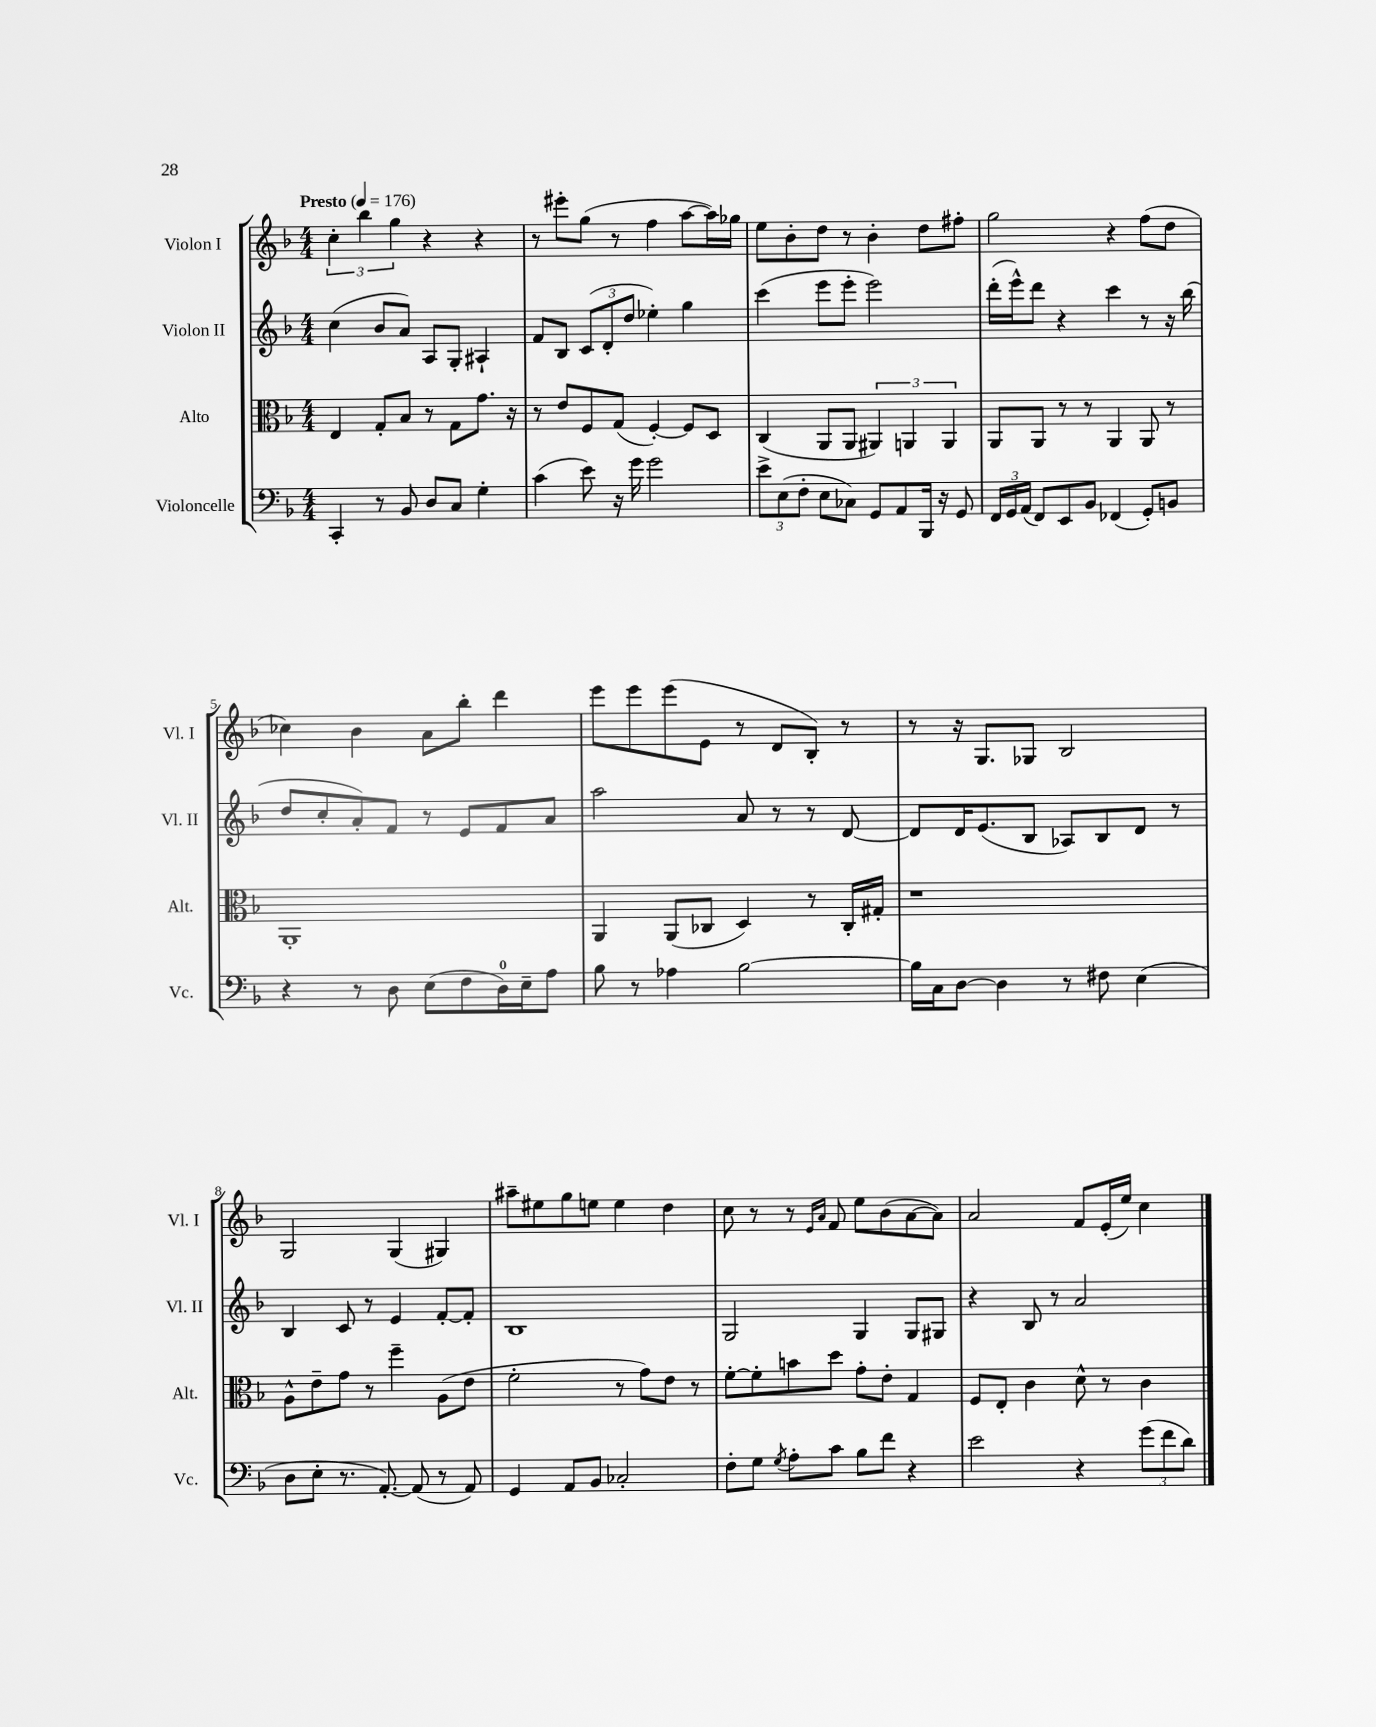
<<
\new StaffGroup <<
\new Staff = "s0" \with { instrumentName = "Violon I" shortInstrumentName = "Vl. I" } {
    \clef treble \key f \major \numericTimeSignature \time 4/4 \tempo "Presto" 4 = 176
    \autoBeamOff \tuplet 3/2 { c''4-. bes''4 g''4 } r4 r4 |
    r8 eis'''8[-. g''8]( r8 f''4 a''8[~ a''16) ges''16] |
    e''8[ bes'8-. d''8] r8 bes'4-. d''8[ fis''8]-. |
    g''2 r4 f''8[( d''8] |
    ces''4) bes'4 a'8[ bes''8]-. d'''4 |
    e'''8[ e'''8 e'''8( e'8] r8 d'8[ bes8]-.) r8 |
    r8 r16 g8.[ ges8] bes2 |
    g2 g4( gis4) |
    ais''8[-- eis''8 g''8 e''8] e''4 d''4 |
    c''8 r8 r8 \grace { e'16[ a'16] } f'8 e''8[ bes'8( a'8~ a'8]) |
    a'2 f'8[ e'16-.( e''16]) c''4 \bar "|." |
}
\new Staff = "s1" \with { instrumentName = "Violon II" shortInstrumentName = "Vl. II" } {
    \clef treble \key f \major \numericTimeSignature \time 4/4
    \autoBeamOff c''4( bes'8[ a'8]) a8[ g8]-. ais4-! |
    f'8[ bes8] \tuplet 3/2 { c'8[( d'8-. d''8] } ees''4-.) g''4 |
    c'''4( e'''8[ e'''8]-. e'''2) |
    d'''16[-.( e'''16-^) d'''8] r4 c'''4 r8 r16 bes''16( |
    d''8[ c''8-. a'8-.) f'8] r8 e'8[ f'8 a'8] |
    a''2 a'8 r8 r8 d'8~ |
    d'8[ d'16 e'8.( bes8] aes8[) bes8 d'8] r8 |
    bes4 c'8 r8 e'4 f'8[~-. f'8]-. |
    bes1 |
    g2 g4 g8[ gis8] |
    r4 bes8 r8 a'2 \bar "|." |
}
\new Staff = "s2" \with { instrumentName = "Alto" shortInstrumentName = "Alt." } {
    \clef alto \key f \major \numericTimeSignature \time 4/4
    \autoBeamOff e4 g8[-. bes8] r8 g8[ g'8.] r16 |
    r8 e'8[ f8 g8]( f4~-.) f8[ d8] |
    c4( a,8[ a,8] \tuplet 3/2 { ais,4) a,4 a,4 } |
    a,8[ a,8] r8 r8 a,4 a,8 r8 |
    a,1-. |
    a,4 a,8[( ces8] d4) r8 ces16[-. gis16]-. |
    r1 |
    a8[-^ e'8-- g'8] r8 f''4-- a8[( e'8] |
    f'2-. r8 g'8[) e'8] r8 |
    f'8[~-. f'8-. b'8 d''8] g'8[-. e'8]-. g4 |
    f8[ e8]-. c'4 d'8-^ r8 c'4 \bar "|." |
}
\new Staff = "s3" \with { instrumentName = "Violoncelle" shortInstrumentName = "Vc." } {
    \clef bass \key f \major \numericTimeSignature \time 4/4
    \autoBeamOff c,4-. r8 bes,8 d8[ c8] g4-. |
    c'4( e'8) r16 g'16 g'2 |
    \tuplet 3/2 { e'8[-> e8( f8]-. } e8[ ces8]) g,8[ a,8 bes,,16] r16 g,8 |
    \tuplet 3/2 { f,16[ g,16 a,16]( } f,8[) e,8 bes,8] fes,4( g,8[-.) b,8] |
    r4 r8 d8 e8[( f8 d16-0) e16-- a8] |
    bes8 r8 aes4 bes2~ |
    bes16[ c16 d8]~ d4 r8 fis8 e4( |
    d8[ e8]-. r8. a,8.~-.) a,8( r8 a,8) |
    g,4 a,8[ bes,8] ces2-. |
    f8[-. g8] \acciaccatura { g8 } a8[-. c'8] bes8[ f'8] r4 |
    e'2 r4 \tuplet 3/2 { g'8[( f'8 d'8]) } \bar "|." |
}
>>
>>
